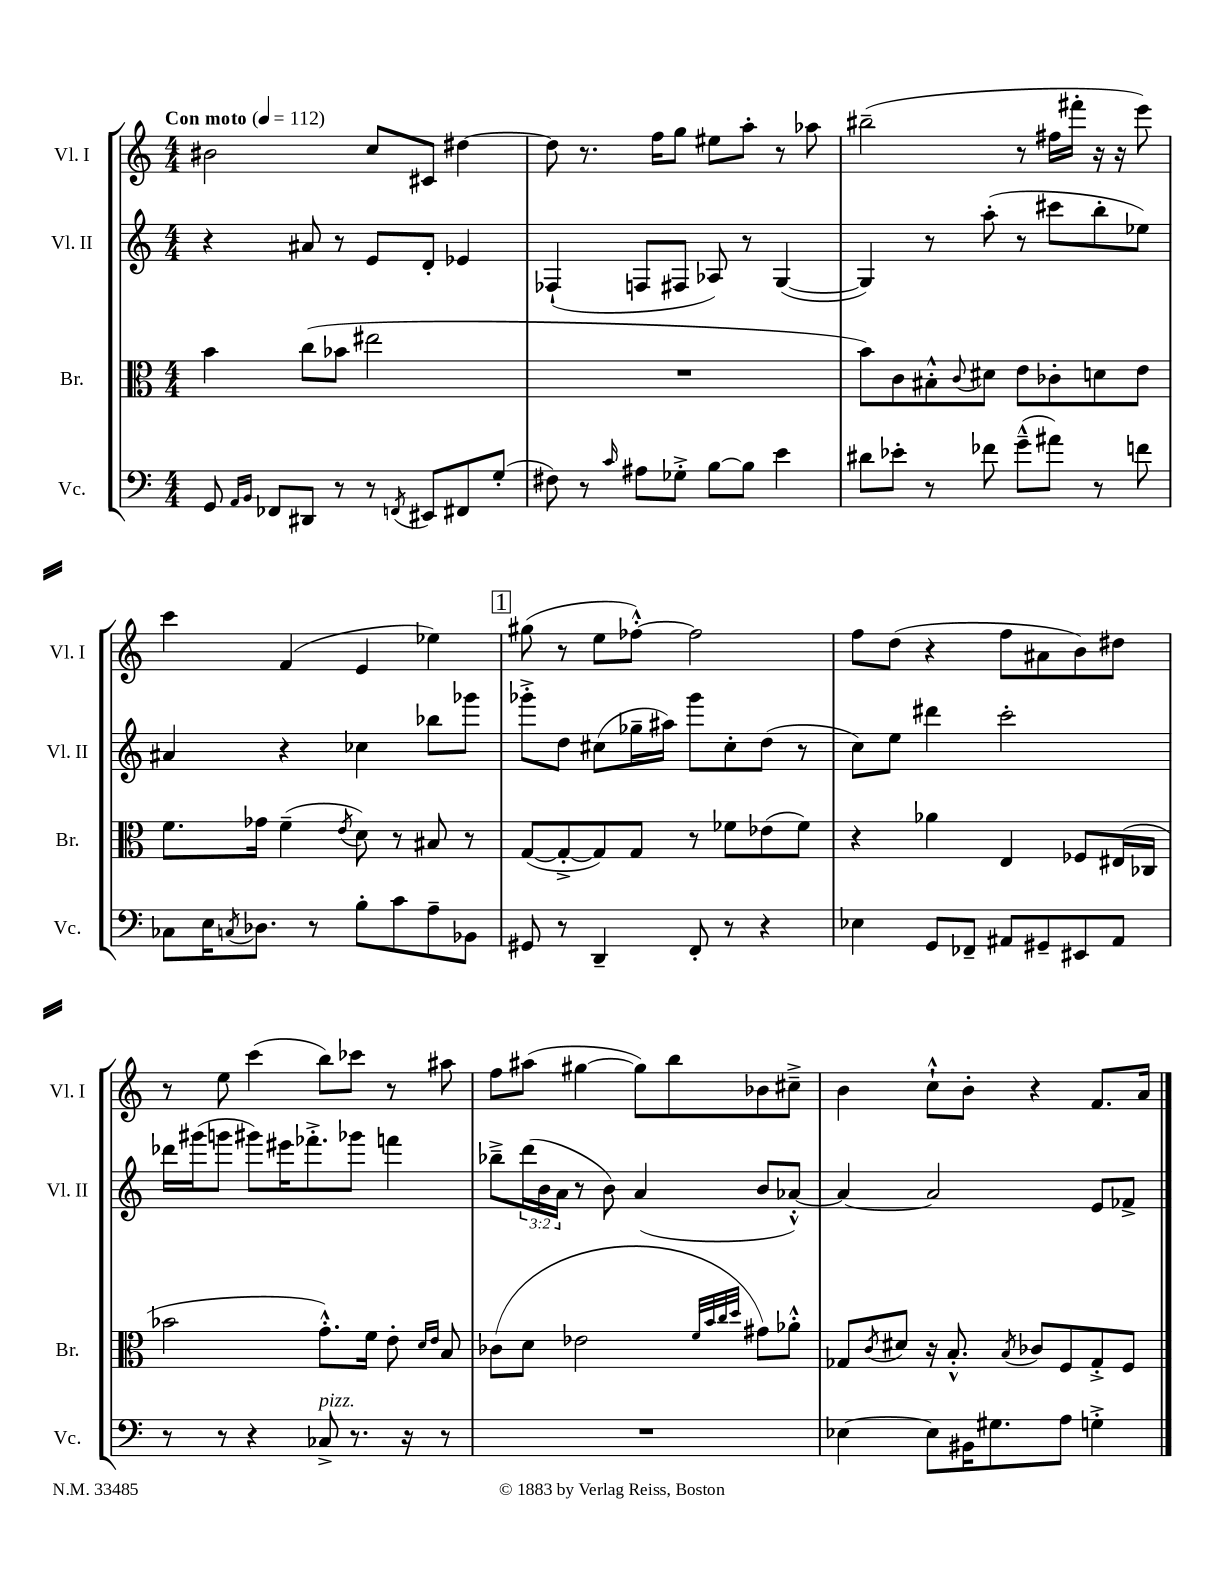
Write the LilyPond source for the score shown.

<<
\new StaffGroup <<
\new Staff = "s0" \with { instrumentName = "Vl. I" shortInstrumentName = "Vl. I" } {
    \clef treble \key c \major \numericTimeSignature \time 4/4 \tempo "Con moto" 4 = 112
    bis'2 c''8 cis'8 dis''4~ |
    dis''8 r8. f''16 g''8 eis''8 a''8-. r8 aes''8 |
    bis''2--( r8 fis''16 fis'''16-. r16 r16 e'''8) |
    c'''4 f'4( e'4 ees''4) |
    \mark \markup { \box "1" } gis''8( r8 e''8 fes''8~-.-^) fes''2 |
    f''8 d''8( r4 f''8 ais'8 b'8) dis''8 |
    r8 e''8 c'''4( b''8) ces'''8 r8 ais''8 |
    f''8 ais''8( gis''4~ gis''8) b''8 bes'8 cis''8---> |
    b'4 c''8-!-^ b'8-. r4 f'8. a'16 \bar "|." |
}
\new Staff = "s1" \with { instrumentName = "Vl. II" shortInstrumentName = "Vl. II" } {
    \clef treble \key c \major \numericTimeSignature \time 4/4 \override Staff.TupletNumber.text = #tuplet-number::calc-fraction-text
    r4 ais'8 r8 e'8 d'8-. ees'4 |
    fes4-!( f8 fis8 aes8) r8 g4~( |
    g4) r8 a''8-.( r8 cis'''8 b''8-. ees''8) |
    ais'4 r4 ces''4 bes''8 ges'''8 |
    \mark \markup { \box "1" } ges'''8-.-> d''8 cis''8( ges''16-- ais''16) ges'''8 cis''8-. d''8( r8 |
    c''8) e''8 dis'''4 c'''2-. |
    des'''16 gis'''16( g'''8 gis'''8) eis'''16 fes'''8.-.-> ges'''8 f'''4 |
    bes''8---> \tuplet 3/2 { d'''16( b'16 a'16 } r8 b'8) a'4( b'8 aes'8~-.-^) |
    aes'4~ aes'2 e'8 fes'8-> \bar "|." |
}
\new Staff = "s2" \with { instrumentName = "Br." shortInstrumentName = "Br." } {
    \clef alto \key c \major \numericTimeSignature \time 4/4
    b'4 c''8( bes'8 eis''2 |
    R1 |
    b'8) c'8 bis8-.-^ \appoggiatura { c'8 } dis'8 e'8 ces'8-. d'8 e'8 |
    f'8. ges'16 f'4--( \acciaccatura { e'8 } d'8) r8 bis8 r8 |
    \mark \markup { \box "1" } g8~( g8~-.-> g8) g8 r8 fes'8 ees'8( fes'8) |
    r4 aes'4 e4 fes8 eis16( ces16 |
    bes'2 g'8.-.-^) f'16 e'8-. \grace { d'16 e'16 } b8 |
    ces'8( d'8 ees'2 \grace { f'32 b'32 c''32 d''32 } gis'8) aes'8-.-^ |
    ges8 \acciaccatura { c'8 } dis'8 r16 b8.-.-^ \acciaccatura { b8 } ces'8 f8 ges8-.-> f8 \bar "|." |
}
\new Staff = "s3" \with { instrumentName = "Vc." shortInstrumentName = "Vc." } {
    \clef bass \key c \major \numericTimeSignature \time 4/4
    g,8 \grace { a,16 b,16 } fes,8 dis,8 r8 r8 \acciaccatura { f,8 } eis,8 fis,8 g8-.( |
    fis8) r8 \grace { c'16 } ais8 ges8-.-> b8~ b8 e'4 |
    dis'8 ees'8-. r8 fes'8 g'8---^( ais'8) r8 f'8 |
    ces8 e16 \acciaccatura { c8 } des8. r8 b8-. c'8 a8-- bes,8 |
    \mark \markup { \box "1" } gis,8 r8 d,4-- f,8-. r8 r4 |
    ees4 g,8 fes,8-- ais,8 gis,8-- eis,8 ais,8 |
    r8 r8 r4 ces8->^\markup { \italic "pizz." } r8. r16 r8 |
    R1 |
    ees4~ ees8 bis,16 gis8. a8 g4-.-> \bar "|." |
}
>>
>>
\layout { \context { \Score \remove "Bar_number_engraver" } }
